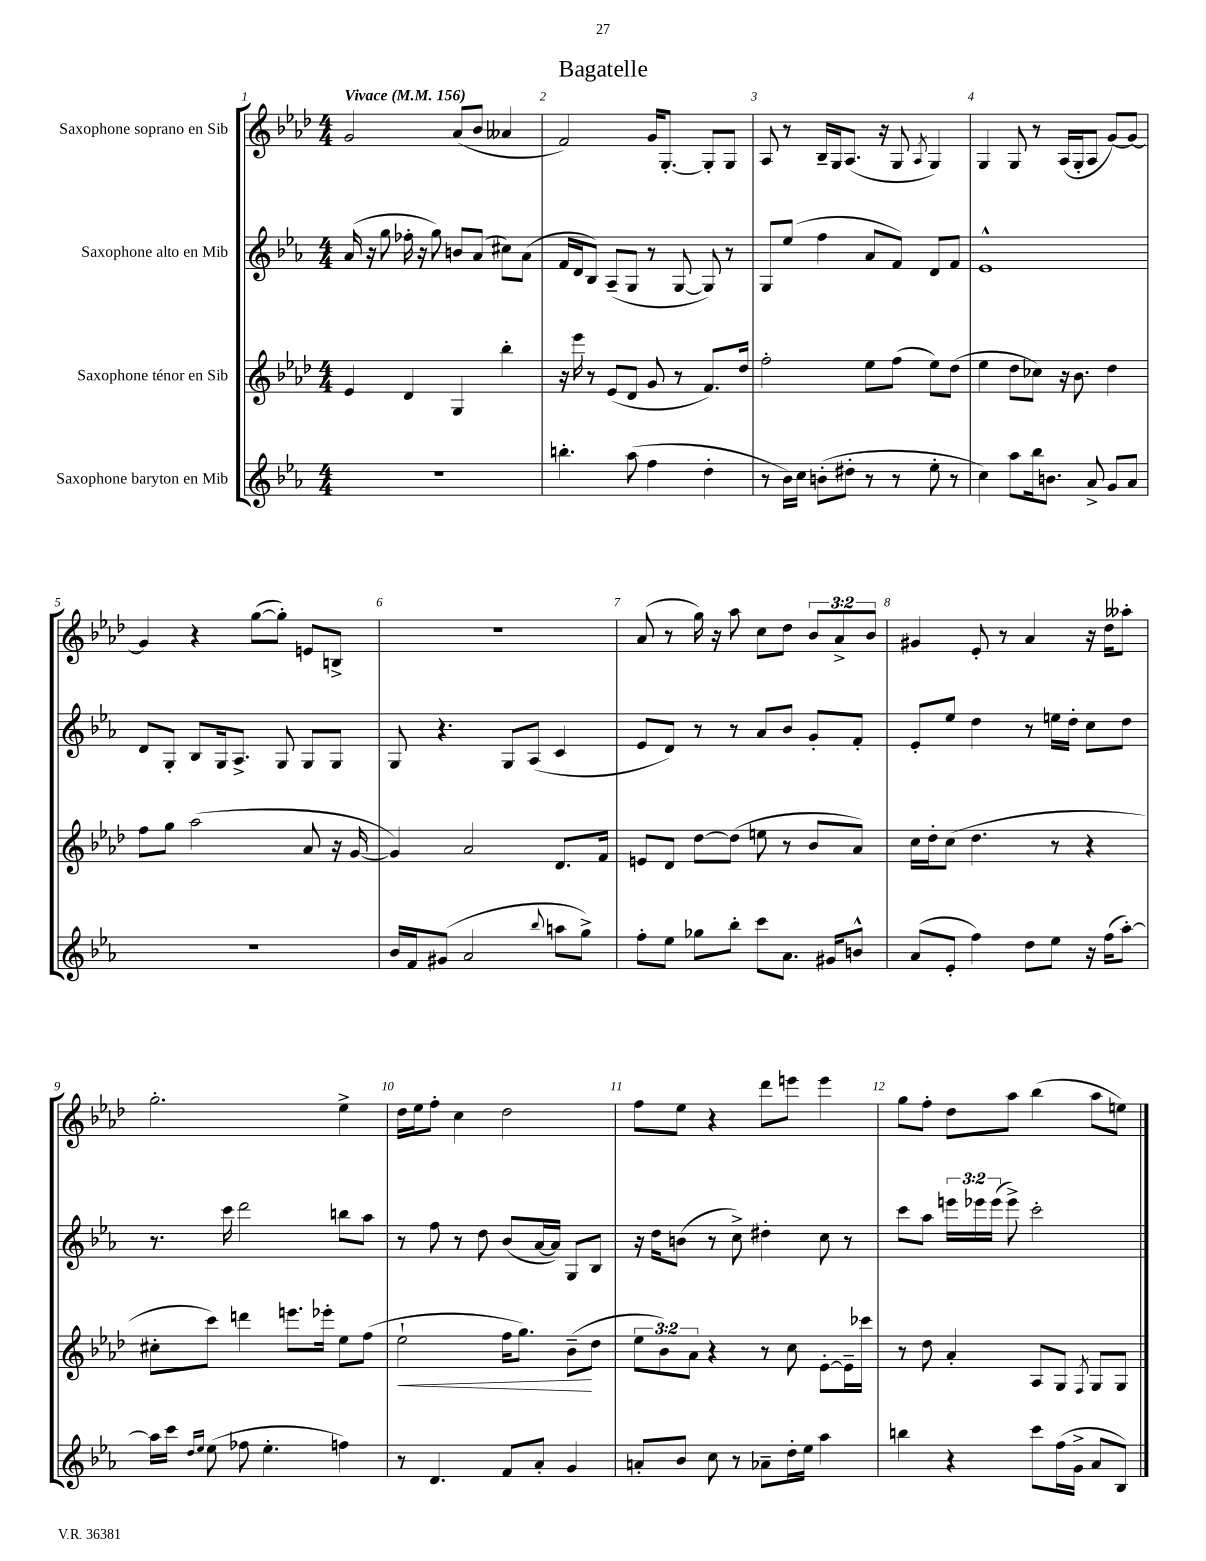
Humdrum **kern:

**kern	**kern	**dynam	**kern	**kern
*part4	*part3	*part3	*part2	*part1
*staff4	*staff3	*staff3	*staff2	*staff1
*I"Saxophone baryton en Mib	*I"Saxophone ténor en Sib	*	*I"Saxophone alto en Mib	*I"Saxophone soprano en Sib
*clefG2	*clefG2	*	*clefG2	*clefG2
*k[b-e-a-]	*k[b-e-a-d-]	*	*k[b-e-a-]	*k[b-e-a-d-]
*M4/4	*M4/4	*	*M4/4	*M4/4
*MM156	*MM156	*	*MM156	*MM156
=1	=1	=1	=1	=1
!	!	!	!	!LO:TX:a:B:t=Vivace
1r	4e-/	.	(16a-/	2g/
.	.	.	16r	.
.	.	.	8gg\	.
.	4d-/	.	16ff-X'\	.
.	.	.	16r	.
.	.	.	8gg\)	.
.	4G/	.	8bn/L	(8a-/L
.	.	.	(8a-/J	8b-/J
.	4bb-'\	.	8cc#X\L)	4a--X/
.	.	.	(8a-\J	.
=2	=2	=2	=2	=2
4.bbn'\	16r	.	16f/LL	2f/)
.	16eee-\	.	16d/J	.
.	8r	.	8B-/J)	.
.	(8e-/L	.	(8A-~/L	.
(8aa-\	8d-/J	.	8G/J	.
4ff\	8g/	.	8r	16g/KL
.	.	.	.	[8.G'/J
.	8r	.	[8G/	.
4dd'\	8.f/L)	.	8G/])	8G'/L]
.	.	.	8r	8G/J
.	16dd-/Jk	.	.	.
=3	=3	=3	=3	=3
8r	2ff'\	.	8G/L	8A-/
16b-\LL)	.	.	(8ee-/J	8r
16cc\JJ	.	.	.	.
(8bn'\L	.	.	4ff\	16B-~/LL
.	.	.	.	16G/J
8dd#X'\J	.	.	.	(8.A-/J
8r	8ee-\L	.	8a-/L	.
.	.	.	.	16r
8r	(8ff\J	.	8f/J)	8G/
.	.	.	.	8qA-/
8ee-'\	8ee-\L)	.	8d/L	4G/)
8r	(8dd-\J	.	8f/J	.
=4	=4	=4	=4	=4
4cc\)	4ee-\	.	1e-^^	4G/
8aa-\L	8dd-\L	.	.	8G/
16bb-\k	8cc-X\J)	.	.	8r
8.bn\J	.	.	.	.
.	16r	.	.	(16A-/LL
.	8.b-\	.	.	16G'/J
8a-^/	.	.	.	8A-/J
8g/L	4dd-\	.	.	[8g/L)
8a-/J	.	.	.	8g/J_
!!LO:LB:g=z
=5	=5	=5	=5	=5
1r	8ff\L	.	8d/L	4g/]
.	8gg\J	.	8G'/J	.
.	(2aa-\	.	8B-/L	4r
.	.	.	16G/k	.
.	.	.	8.A-^/J	.
.	.	.	.	([8gg\L
.	.	.	8G/	8gg'\J])
.	8a-/	.	8G/L	8en/L
.	16r	.	8G/J	8Bn^/J
.	[16g/	.	.	.
=6	=6	=6	=6	=6
16b-/LL	4g/])	.	8G/	1r
16f/J	.	.	.	.
(8g#X/J	.	.	4.r	.
2a-/	2a-/	.	.	.
.	.	.	8G/L	.
.	.	.	(8A-/J	.
8qqbb-/	.	.	.	.
8aan\L	8.d-/L	.	4c/	.
8gg^\J)	.	.	.	.
.	16f/Jk	.	.	.
=7	=7	=7	=7	=7
8ff'\L	8en/L	.	8e-/L	(8a-/
8ee-\J	8d-/J	.	8d/J)	8r
8gg-X\L	[8dd-\L	.	8r	16gg\)
.	.	.	.	16r
8bb-'\J	(8dd-\J]	.	8r	8aa-\
8ccc\L	8een\	.	8a-/L	8cc\L
8.a-\J	8r	.	8b-/J	8dd-\J
.	8b-/L	.	8g'/L	12b-/L
16g#X/KL	.	.	.	.
.	.	.	.	12a-^/
8bn^^/J	8a-/J)	.	8f'/J	.
.	.	.	.	12b-/J
=8	=8	=8	=8	=8
(8a-/L	16cc\LL	.	8e-'/L	4g#X/
.	16dd-'\J	.	.	.
8e-'/J	(8cc\J	.	8ee-/J	.
4ff\)	4.dd-\	.	4dd\	8e-'/
.	.	.	.	8r
8dd\L	.	.	8r	4a-/
8ee-\J	8r	.	16een\LL	.
.	.	.	16dd'\JJ	.
16r	4r	.	8cc\L	16r
(16ff\KL	.	.	.	16dd-\KL
[8aa-'\J)	.	.	8dd\J	8aa--X'\J
!!LO:LB:g=z
=9	=9	=9	=9	=9
16aa-\LL]	8cc#X'\L	.	8.r	2.gg'\
16ccc\JJ	.	.	.	.
16qqdd/LL	.	.	.	.
16qqee-/JJ	.	.	.	.
(8ee-\	8ccc\J)	.	.	.
.	.	.	16ccc\	.
8ff-X\	4dddn\	.	2ddd\	.
4.ee-'\	.	.	.	.
.	8.eeen\L	.	.	.
.	16eee-X'\Jk	.	.	.
4ffn\)	8ee-\L	.	8bbn\L	4ee-^\
.	(8ff\J	.	8aa-\J	.
=10	=10	=10	=10	=10
!	!	!LO:HP:b	!	!
8r	2ee-`\	<	8r	16dd-\LL
.	.	.	.	16ee-\J
4.d/	.	.	8ff\	8ff'\J
.	.	.	8r	4cc\
.	.	.	8dd\	.
8f/L	16ff\KL	.	(8b-/L	2dd-\
.	8.gg\J)	.	.	.
8a-'/J	.	.	[16a-/L	.
.	.	.	16a-/JJ])	.
4g/	(8b-~\L	.	8G/L	.
.	8dd-\J	[	8B-/J	.
=11	=11	=11	=11	=11
8an'/L	12ee-\L	.	16r	8ff\L
.	.	.	16dd\KL	.
.	12b-\)	.	.	.
8b-/J	.	.	(8bn\J	8ee-\J
.	12a-\J	.	.	.
8cc\	4r	.	8r	4r
8r	.	.	8cc^\)	.
8a-X~\L	8r	.	4dd#X'\	8ddd-\L
16dd'\L	8cc\	.	.	8eeen\J
16ee-\JJ	.	.	.	.
4aa-\	[8e-'\L	.	8cc\	4eee\
.	16e-~\L]	.	8r	.
.	16ccc-X\JJ	.	.	.
=12	=12	=12	=12	=12
4bbn\	8r	.	8ccc\L	8gg\L
.	8dd-\	.	8aa-\J	8ff'\J
4r	4a-'/	.	24eeen\LL	8dd-\L
.	.	.	24eee-X\	.
.	.	.	(24eee-\JJ	.
.	.	.	8eee-^\)	8aa-\J
8ccc\L	8A-/L	.	2ccc'\	(4bb-\
(16ff\L	8G/J	.	.	.
16g^\JJ	.	.	.	.
.	8qF/	.	.	.
8a-/L	8G/L	.	.	8aa-\L
8B-/J)	8G/J	.	.	8een\J)
==	==	==	==	==
*-	*-	*-	*-	*-
